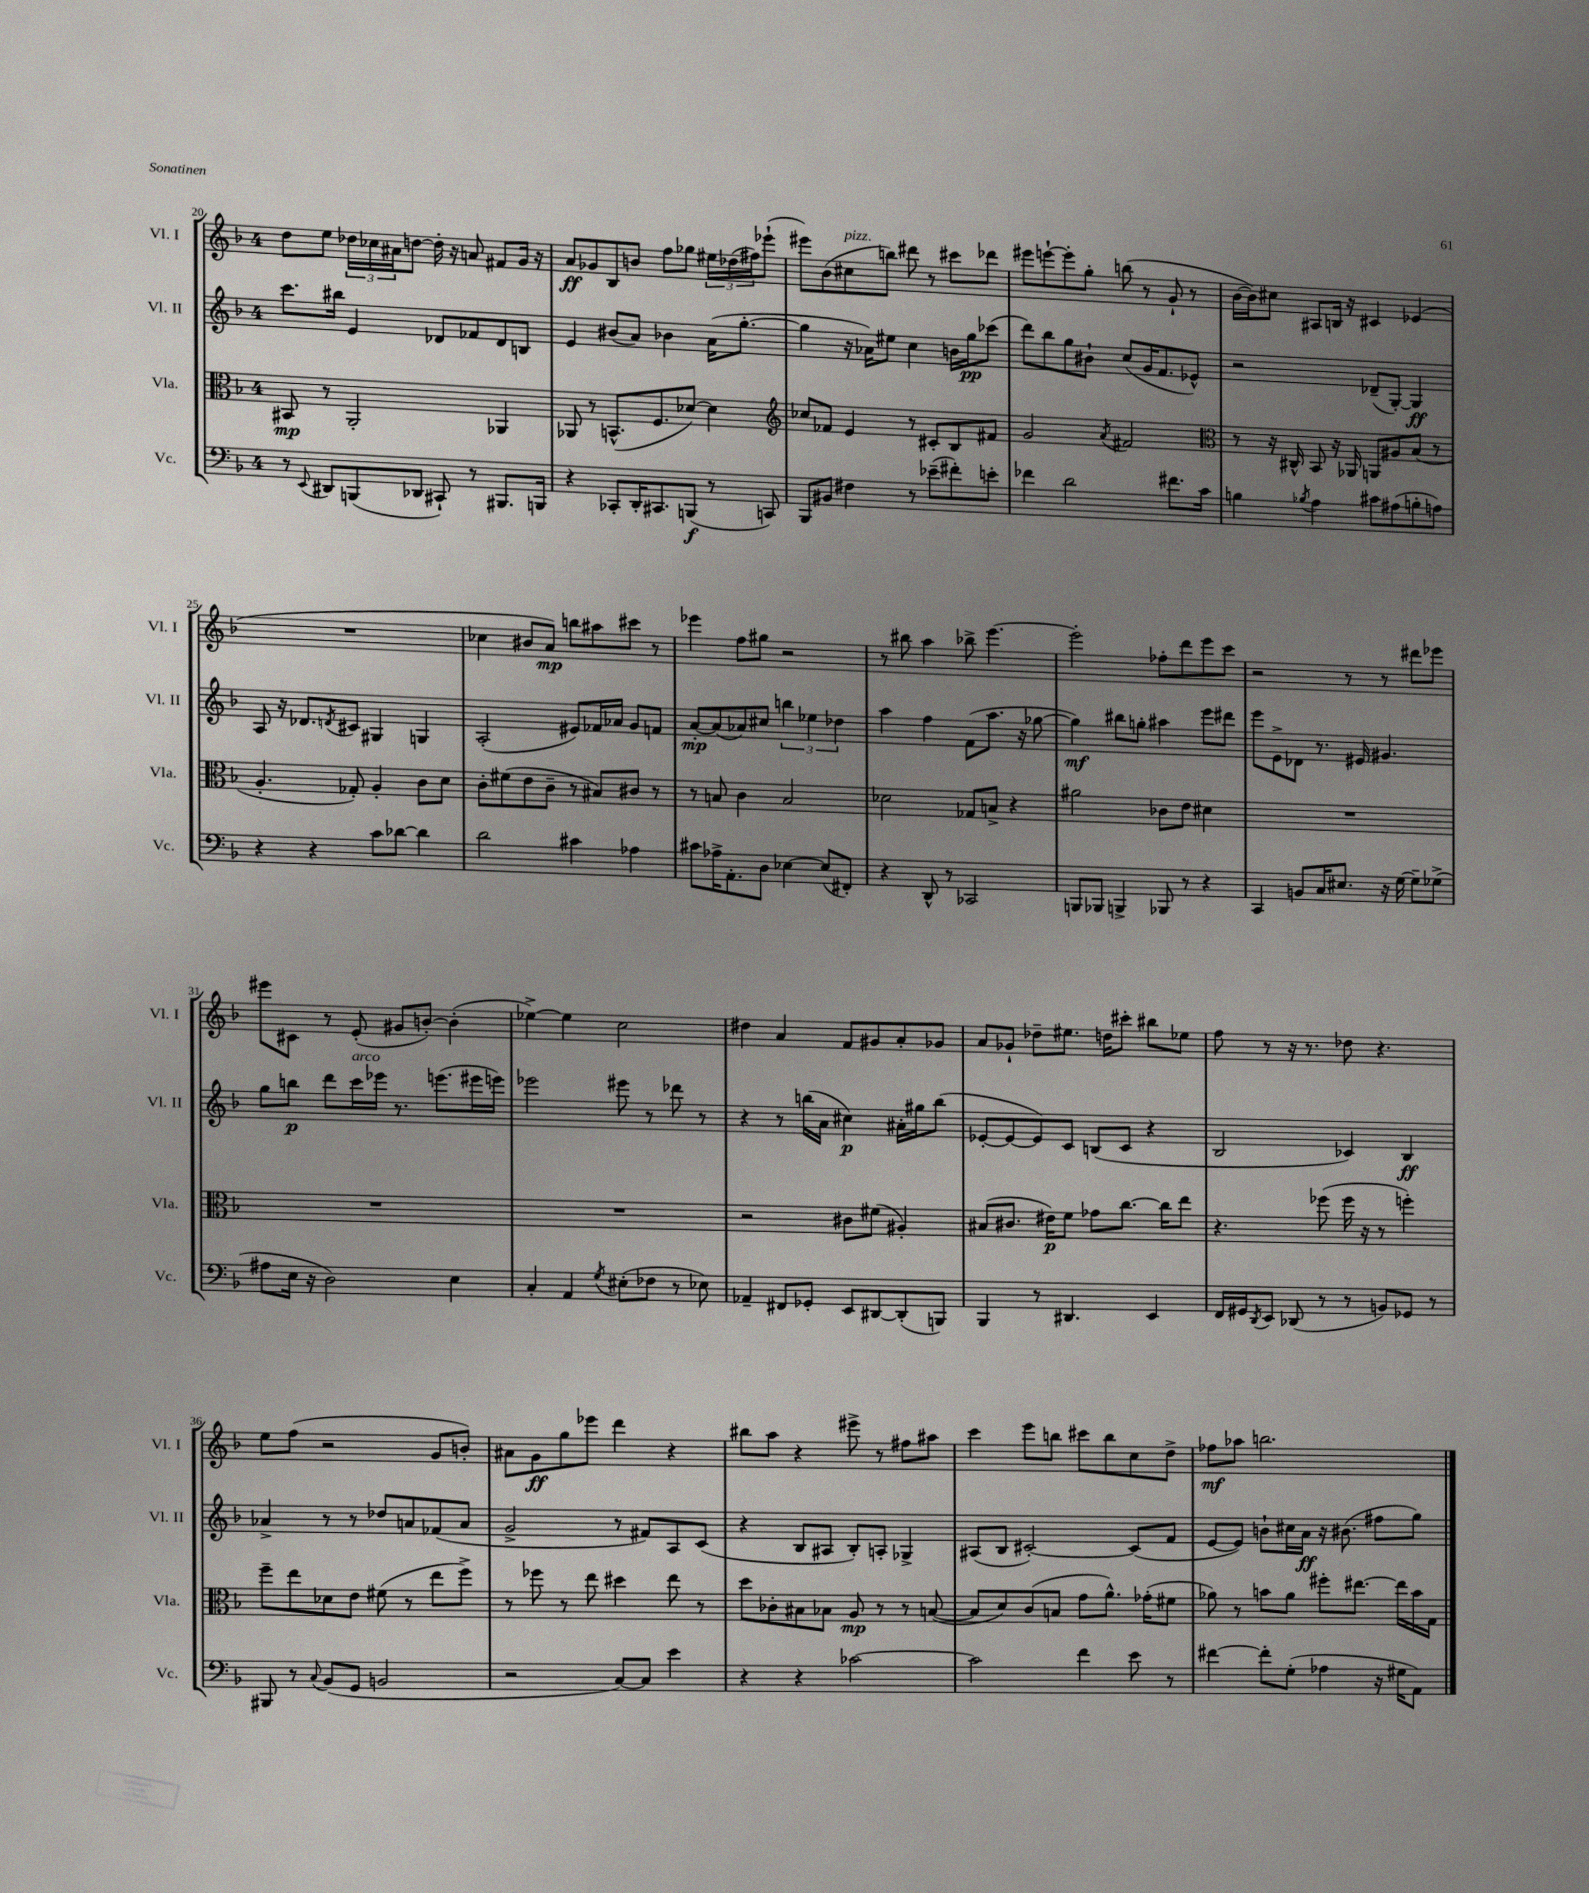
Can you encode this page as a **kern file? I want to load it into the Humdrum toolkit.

**kern	**kern	**kern	**kern
*staff4	*staff3	*staff2	*staff1
*clefF4	*clefC3	*clefG2	*clefG2
*k[b-]	*k[b-]	*k[b-]	*k[b-]
*M4/4	*M4/4	*M4/4	*M4/4
8r	8BB#	8.ccc	8dd
8qqEE	.	.	.
8DD#	8r	.	8ee
.	.	16bb#	.
(8BBB	2AA'	4e	24dd-
.	.	.	24cc-
.	.	.	24a#
8DD-	.	.	[8dd
8CC#`)	.	8d-	16dd']
.	.	.	16r
8r	.	8f-	8a
8.BBB#	4AA-	8d-	8f#
.	.	8B	16g
16BBB	.	.	16r
=	=	=	=
4r	8AA-	4e	8a
.	8r	.	8g-
8CC-'	(8.BB^^	(8b#	8B-
16DD'	.	8a)	8b
8.CC#	8.F	.	.
.	.	4b-	8ff
(8BBB	[8d-)	.	8gg-
8r	4d-]	(16a	24ee#
.	.	.	(24dd-
.	.	[8.gg'	.
.	.	.	24ff#)
8CC)	.	.	(8eee-`
=	=	=	=
*	*clefG2	*	*
8BBB-	8cc-	4gg]	8eee#)
8BB#	8f-	.	(8b-
4F#	4e	16r	8cc#
.	.	16a-)	.
.	.	8ee#	8bb)
8r	8r	4cc	8ddd#
(8e-~	8c#'	.	8r
8f#')	8B-	16b	8ccc#
.	.	16gg	.
8e'	8f#	(8ccc-	8ddd-
=	=	=	=
4f-	2g	8ddd)	8eee#
.	.	8bb-	[8eee`
2d	.	8gg	8eee']
.	.	8b#`	8gg'
.	8qa	.	.
.	2f#	(8cc	(8bb
.	.	16g	8r
.	.	8.f	.
8.f#	.	.	8g`
.	.	8e-^^)	8r
16c	.	.	.
=	=	=	=
*	*clefC3	*	*
4B	8r	2r	[16b-
.	.	.	16b-])
.	16r	.	8cc#
.	16C#^^	.	.
8qB-	.	.	.
4A	8BB-	.	8A#
.	16r	.	16B
.	16AA-	.	16r
8c#	8AA	(8d-~	4c#
(8A#	8A#	[8G')	.
8B'	(8B-	4G]	(4e-
8A)	8r	.	.
=	=	=	=
4r	4.A'	8A	1r
.	.	16r	.
.	.	8.d-	.
4r	.	.	.
.	.	8qd	.
.	8G-')	8c#	.
8c	4A'	4G#	.
[8d-	.	.	.
4d-]	8c	4G	.
.	8d	.	.
=	=	=	=
2d	8c'	(2A'	4cc-
.	(8f#	.	.
.	8e	.	8b#
.	8c~	.	8a)
4c#	8r	8e#)	8bb
.	8B#)	16f-	8aa#
.	.	16a-	.
4A-	8c#	8g	8ccc#
.	8r	8f	8r
=	=	=	=
8c#	8r	[8a'	4eee-
16A-^	8B	(8a]	.
8.AA'	.	.	.
.	4c	8a-)	8ff
8D	.	8cc#	8gg#
[4E-	2B	6bb	2r
.	.	6ee-	.
(8E-]	.	.	.
.	.	6dd-	.
8FF#')	.	.	.
=	=	=	=
4r	2d-	4aa	8r
.	.	.	8bb#
8DD^^	.	4ff	4aa
8r	.	.	.
2CC-	8G-	(8f	8bb-^
.	8B^	8.aa	[4.eee
.	4r	.	.
.	.	16r	.
.	.	[8gg-	.
=	=	=	=
8BBB	2a#	4gg-])	2eee']
8BBB-	.	.	.
4BBB^	.	8bb#	.
.	.	8gg'	.
8BBB-	8c-	4aa#	8ff-'
8r	8e	.	8ddd
4r	4d#	8eee	8eee
.	.	8ddd#	8ccc
=	=	=	=
4CC	1r	8eee	2r
.	.	8e^	.
8BB	.	8d-	.
16C	.	8.r	.
8.E#	.	.	.
.	.	.	8r
.	.	16e#	.
16r	.	4.g#	8r
[16G	.	.	.
8G~]	.	.	8ddd#
(8G-^	.	.	8eee-
=	=	=	=
8A#	1r	8gg	8eee#
16E	.	8bb	8c#
16r	.	.	.
2D)	.	8ddd	8r
.	.	16ccc	(8e'
.	.	16eee-	.
.	.	8.r	8g#
.	.	.	[8b')
.	.	(8.eee	.
4E	.	.	(4b']
.	.	16eee#	.
.	.	16eee)	.
=	=	=	=
4C'	1r	2eee-	[4ee-^)
4AA	.	.	4ee-]
8qG	.	.	.
(8E#'	.	8eee#	2cc
8F-	.	8r	.
8r	.	8ddd-	.
8E-)	.	8r	.
=	=	=	=
4AA-~	2r	4r	4dd#
8FF#	.	8r	4a
8GG-'	.	(16bb	.
.	.	16a	.
8EE	8c#	4cc#)	8f
[8DD#	(8f#	.	8g#
(8DD#']	4A#')	16a#'	8a'
.	.	16gg#	.
8BBB)	.	(8bb	8g-
=	=	=	=
4BBB-	(8B#	[8e-'	8a
.	8.c#	8e-_	8g-`
8r	.	8e-])	8dd-~
.	16e#)	.	.
4.DD#	8f	8c	8.ee#
.	8g-	(8B	.
.	.	.	16dd
.	[8.cc	8c	8ccc#'
4EE	.	4r	8bb#
.	16cc]	.	.
.	8ee	.	8ee-
=	=	=	=
16FF	4.r	2B-	8ff
16GG#	.	.	.
8qDD	.	.	.
8EE	.	.	8r
(8DD-	.	.	16r
.	.	.	8.r
8r	(8ff-	.	.
8r	16ff-	4c-)	8dd-
.	16r	.	.
8BB)	8r	.	4.r
8GG-	4ff')	4B-	.
8r	.	.	.
=	=	=	=
8BBB#	8ff~	4a-^	8ee
8r	8ee	.	(8ff
8qqC	.	.	.
(8BB-	8d-	8r	2r
8GG	8e	8r	.
2BB	(8f#	8dd-	.
.	8r	8a	.
.	8ee	(8f-	8g
.	8ff^)	8a	8b')
=	=	=	=
2r	8r	2g^	8a#
.	8ff-	.	8g
.	8r	.	8gg
.	8ee	.	8eee-
[8C)	4dd#	8r	4ddd
8C]	.	8f#)	.
4e	8ee	8A	4r
.	8r	(8c	.
=	=	=	=
4r	8dd	4r	8bb#
.	8c-'	.	8aa
4r	8B#	8B-	4r
.	8B-	8A#	.
[2c-	8A	8B-')	8eee#^
.	8r	8A'	8r
.	8r	4G-^	8ff#
.	([8B	.	8aa#
=	=	=	=
2c-]	8B]	(8A#	4ccc
.	8d)	8B-	.
.	(8c	[2c#')	8eee
.	8B	.	8bb
4f	8g	.	8ccc#
.	8.a^^)	.	8bb
8e	.	(8c#]	8cc
.	(16g-'	.	.
8r	8f#	8f	8dd^
=	=	=	=
[4f#	8a-)	[8e	8ff-
.	8r	8e])	8aa-
8f#']	8b	8b`	2.bb
(8G'	8a-	16cc#	.
.	.	16a	.
4A-	8ff#'	16r	.
.	.	(8.b#	.
.	[8.ee#	.	.
16r	.	8ff#	.
16G#	16ee#]	.	.
8AA)	16b	8gg)	.
.	16G	.	.
==	==	==	==
*-	*-	*-	*-
